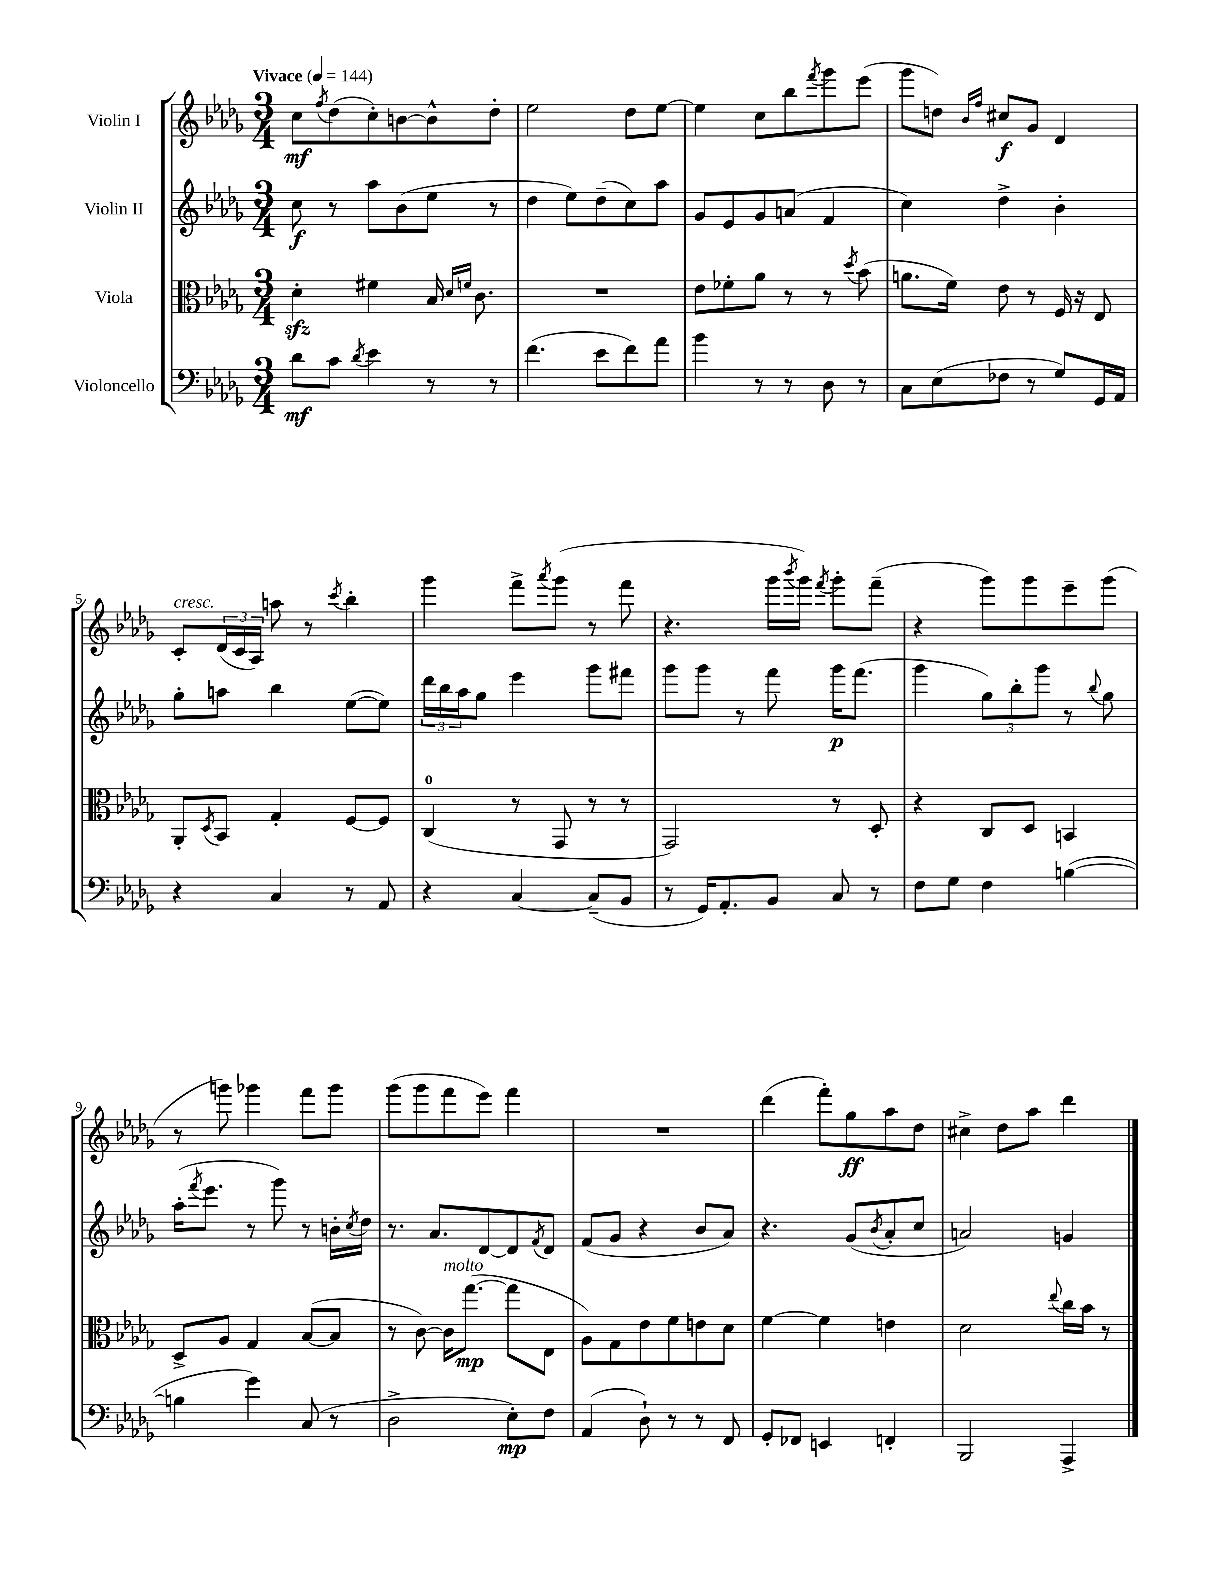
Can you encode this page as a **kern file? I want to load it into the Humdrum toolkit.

**kern	**dynam	**kern	**dynam	**kern	**dynam	**kern	**dynam
*part4	*part4	*part3	*part3	*part2	*part2	*part1	*part1
*staff4	*staff4	*staff3	*staff3	*staff2	*staff2	*staff1	*staff1
*I"Violoncello	*	*I"Viola	*	*I"Violin II	*	*I"Violin I	*
*clefF4	*	*clefC3	*	*clefG2	*	*clefG2	*
*k[b-e-a-d-g-]	*	*k[b-e-a-d-g-]	*	*k[b-e-a-d-g-]	*	*k[b-e-a-d-g-]	*
*M3/4	*	*M3/4	*	*M3/4	*	*M3/4	*
*MM144	*	*MM144	*	*MM144	*	*MM144	*
=1	=1	=1	=1	=1	=1	=1	=1
!	!	!	!	!	!	!LO:TX:a:B:t=Vivace	!
8d-\L	mf	4d-zz'\	.	8cc\	f	8cc\L	mf
.	.	.	.	.	.	8qff/	.
8c\J	.	.	.	8r	.	(8dd-\	.
8qd-/	.	.	.	.	.	.	.
4e-\	.	4f#X\	.	8aa-\L	.	8cc'\)	.
.	.	.	.	(8b-\	.	[8bn\	.
8r	.	16B-/	.	8ee-\J	.	8b^^\]	.
.	.	16qqd-/LL	.	.	.	.	.
.	.	16qqfn/JJ	.	.	.	.	.
.	.	8.c\	.	.	.	.	.
8r	.	.	.	8r	.	8dd-'\J	.
=2	=2	=2	=2	=2	=2	=2	=2
(4.f\	.	2.r	.	4dd-\	.	2ee-\	.
.	.	.	.	8ee-\L)	.	.	.
8e-\L	.	.	.	(8dd-~\	.	.	.
8f\)	.	.	.	8cc\)	.	8dd-\L	.
8a-\J	.	.	.	8aa-\J	.	[8ee-\J	.
=3	=3	=3	=3	=3	=3	=3	=3
4b-\	.	8e-\L	.	8g-/L	.	4ee-\]	.
.	.	8f-X'\	.	8e-/	.	.	.
8r	.	8a-\J	.	8g-/	.	8cc\L	.
8r	.	8r	.	(8an/J	.	8bb-\	.
.	.	.	.	.	.	8qfff/	.
8D-\	.	8r	.	4f/	.	8ggg-\	.
.	.	8qdd-/	.	.	.	.	.
8r	.	(8b-\	.	.	.	(8eee-\J	.
=4	=4	=4	=4	=4	=4	=4	=4
8C\L	.	8.an\L	.	4cc\)	.	8ggg-\L	.
(8E-\	.	.	.	.	.	8ddn\J)	.
.	.	16f\Jk)	.	.	.	.	.
.	.	.	.	.	.	16qqb-/LL	.
.	.	.	.	.	.	16qqff/JJ	.
8F-X\J	.	8e-\	.	4dd-^\	.	8cc#X/L	f
8r	.	8r	.	.	.	8g-/J	.
8G-/L)	.	16F/	.	4b-'\	.	4d-/	.
.	.	16r	.	.	.	.	.
16GG-/L	.	8E-/	.	.	.	.	.
16AA-/JJ	.	.	.	.	.	.	.
!!LO:LB:g=z
=5	=5	=5	=5	=5	=5	=5	=5
!	!	!	!	!	!	!LO:TX:a:i:t=cresc.	!
4r	.	8AA-'/L	.	8gg-'\L	.	8c'/L	.
.	.	8qD-/	.	.	.	.	.
.	.	8BB-/J	.	8aan\J	.	(24d-/L	.
.	.	.	.	.	.	24c/	.
.	.	.	.	.	.	24A-/JJ)	.
4C/	.	4G-'/	.	4bb-\	.	8aan\	.
.	.	.	.	.	.	8r	.
.	.	.	.	.	.	8qccc/	.
8r	.	[8F/L	.	([8ee-\L	.	4bb-'\	.
8AA-/	.	8F/J]	.	8ee-\J])	.	.	.
=6	=6	=6	=6	=6	=6	=6	=6
4r	.	(4C/	.	24ddd-\LL	.	4ggg-\	.
.	.	.	.	24bb-\	.	.	.
.	.	.	.	24aa-\J	.	.	.
.	.	.	.	8gg-\J	.	.	.
[4C/	.	8r	.	4eee-\	.	8fff^\L	.
.	.	.	.	.	.	8qaaa-/	.
.	.	8GG-/	.	.	.	(8ggg-\J	.
(8C~/L]	.	8r	.	8ggg-\L	.	8r	.
8BB-/J	.	8r	.	8fff#X\J	.	8fff\	.
=7	=7	=7	=7	=7	=7	=7	=7
8r	.	2GG-/)	.	8ggg-\L	.	4.r	.
16GG-/KL)	.	.	.	8ggg-\J	.	.	.
8.AA-'/	.	.	.	.	.	.	.
.	.	.	.	8r	.	.	.
8BB-/J	.	.	.	8fff\	.	16ggg-\LL	.
.	.	.	.	.	.	8qbbb-/	.
.	.	.	.	.	.	16ggg-\JJ)	.
.	.	.	.	.	.	8qfff/	.
8C/	.	8r	.	16ggg-\KL	p	8ggg-'\L	.
.	.	.	.	(8.fff\J	.	.	.
8r	.	8D-'/	.	.	.	(8fff~\J	.
=8	=8	=8	=8	=8	=8	=8	=8
8F\L	.	4r	.	4ggg-\	.	4r	.
8G-\J	.	.	.	.	.	.	.
4F\	.	8C/L	.	12gg-\L)	.	8ggg-\L)	.
.	.	.	.	12bb-'\	.	.	.
.	.	8D-/J	.	.	.	8ggg-\	.
.	.	.	.	12ggg-\J	.	.	.
([4Bn\	.	4BBn/	.	8r	.	8eee-~\	.
.	.	.	.	8qqbb-/	.	.	.
.	.	.	.	8gg-\	.	(8ggg-\J	.
!!LO:LB:g=z
=9	=9	=9	=9	=9	=9	=9	=9
4Bn\]	.	8D-^/L	.	(16aa-'\KL	.	8r	.
.	.	.	.	8qfff/	.	.	.
.	.	.	.	8.eee-\J	.	.	.
.	.	8A-/J	.	.	.	8gggn\)	.
4g-\)	.	4G-/	.	8r	.	4ggg-X\	.
.	.	.	.	8ggg-\)	.	.	.
(8C/	.	([8B-/L	.	8r	.	8fff\L	.
8r	.	8B-/J]	.	16bn'\LL	.	8ggg-\J	.
.	.	.	.	8qcc/	.	.	.
.	.	.	.	16dd-\JJ	.	.	.
=10	=10	=10	=10	=10	=10	=10	=10
2D-^\	.	8r	.	8.r	.	(8ggg-\L	.
.	.	[8c\)	.	.	.	8ggg-\	.
.	.	.	.	8.a-/L	.	.	.
!	!	!LO:TX:a:i:t=molto	!	!	!	!	!
.	.	16c\KL]	.	.	.	8fff\	.
.	.	([8.gg-\J	mp	.	.	.	.
.	.	.	.	[8d-/	.	8eee-\J)	.
8E-'\L)	mp	8gg-\L]	.	8d-/]	.	4fff\	.
.	.	.	.	8qf/	.	.	.
8F\J	.	8E-\J	.	8d-/J	.	.	.
=11	=11	=11	=11	=11	=11	=11	=11
(4AA-/	.	8A-\L)	.	(8f/L	.	2.r	.
.	.	8G-\	.	8g-/J	.	.	.
8D-`\)	.	8e-\	.	4r	.	.	.
8r	.	8f\	.	.	.	.	.
8r	.	8en\	.	8b-/L	.	.	.
8FF/	.	8d-\J	.	8a-/J)	.	.	.
=12	=12	=12	=12	=12	=12	=12	=12
8GG-'/L	.	[4f\	.	4.r	.	(4ddd-\	.
8FF-X/J	.	.	.	.	.	.	.
4EEn/	.	4f\]	.	.	.	8fff'\L)	.
.	.	.	.	(8g-/L	.	8gg-\	ff
.	.	.	.	8qb-/	.	.	.
4FFn'/	.	4en\	.	8a-'/	.	8aa-\	.
.	.	.	.	8cc/J	.	8dd-\J	.
=13	=13	=13	=13	=13	=13	=13	=13
2BBB-/	.	2d-\	.	2an/)	.	4cc#X^\	.
.	.	.	.	.	.	8dd-\L	.
.	.	.	.	.	.	8aa-\J	.
.	.	8qqee-/	.	.	.	.	.
4AAA-^/	.	16cc\LL	.	4gn/	.	4ddd-\	.
.	.	16b-\JJ	.	.	.	.	.
.	.	8r	.	.	.	.	.
==	==	==	==	==	==	==	==
*-	*-	*-	*-	*-	*-	*-	*-
